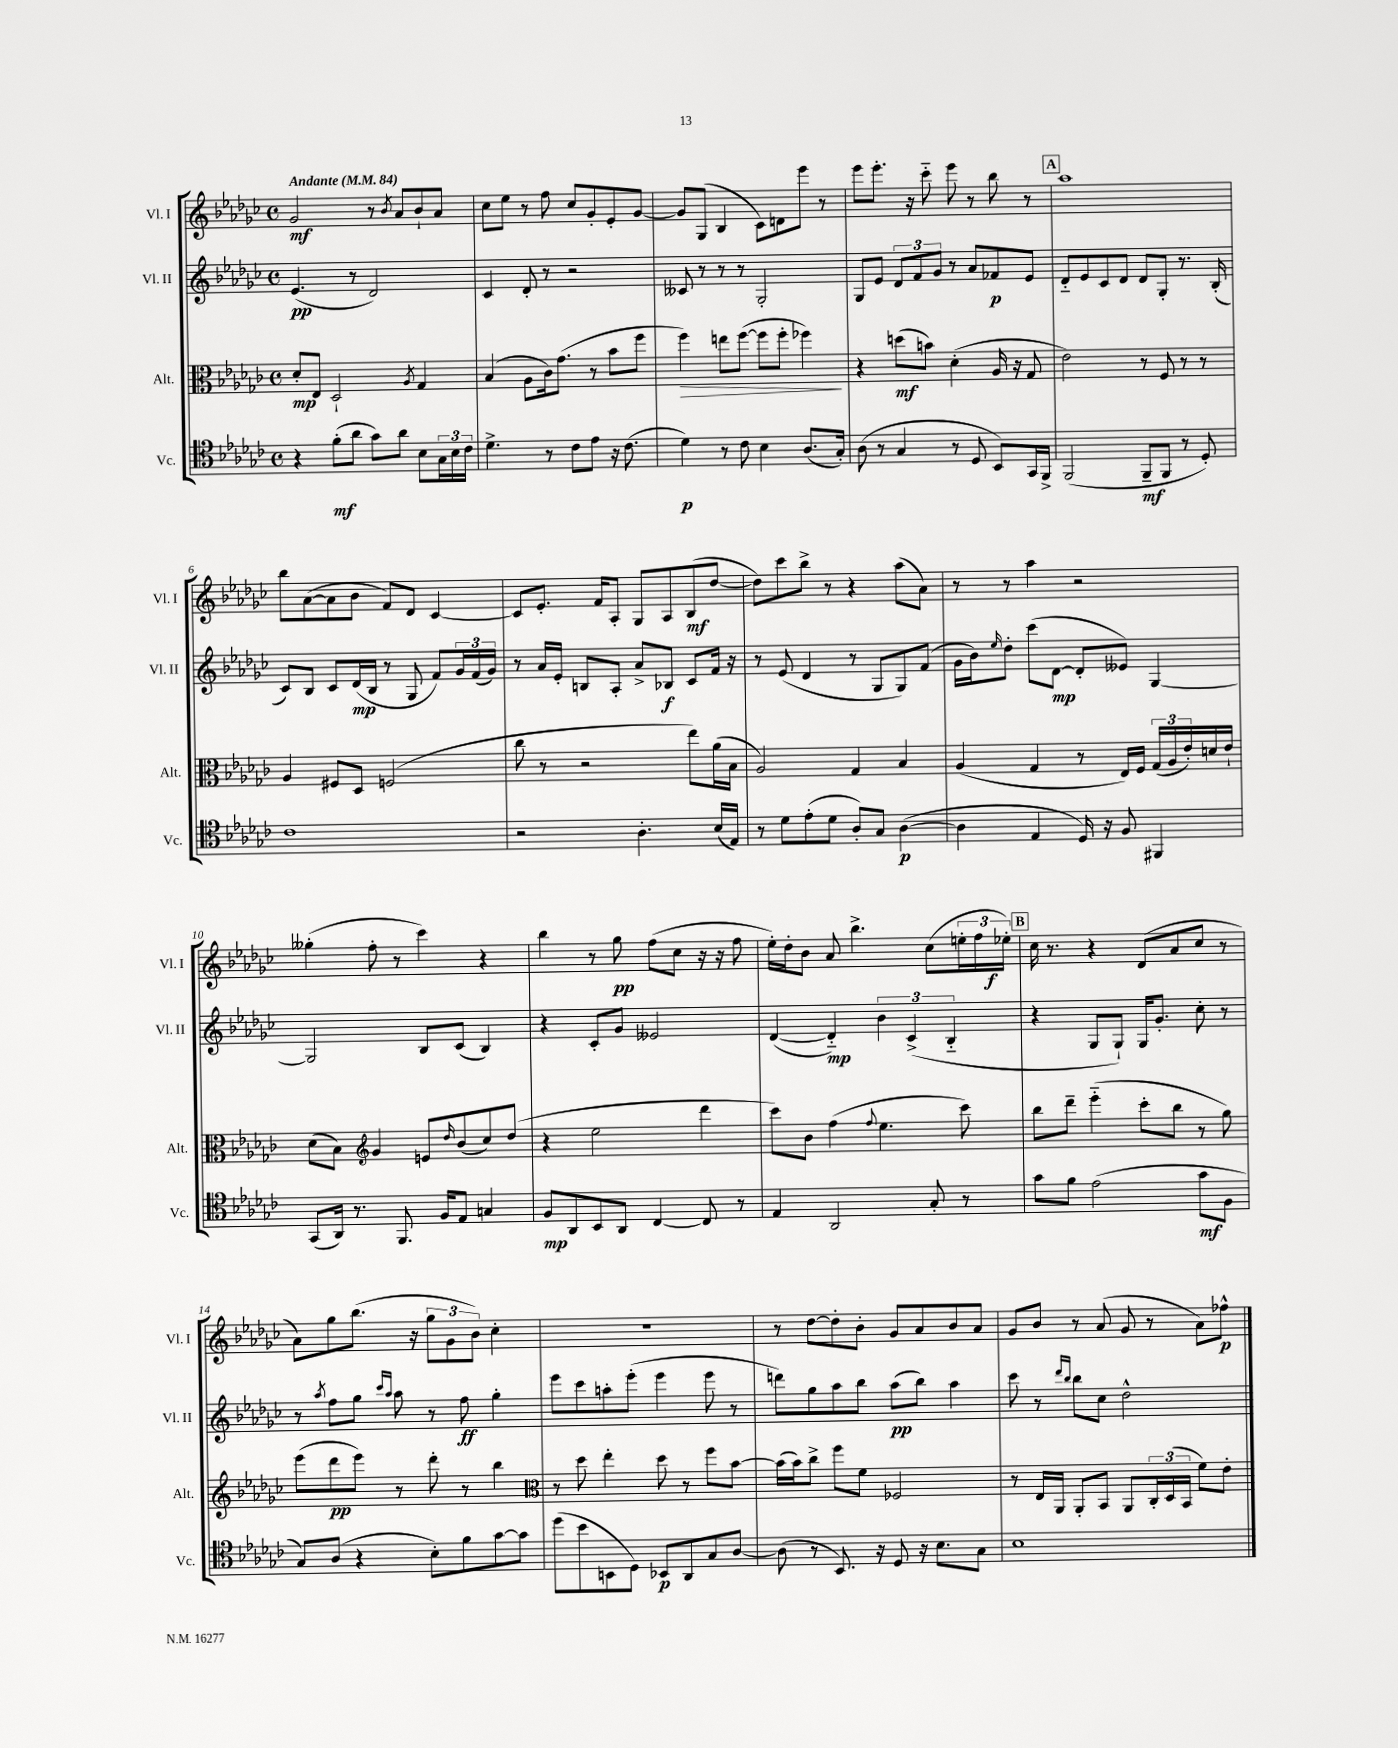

**kern	**dynam	**kern	**dynam	**kern	**dynam	**kern	**dynam
*part4	*part4	*part3	*part3	*part2	*part2	*part1	*part1
*staff4	*staff4	*staff3	*staff3	*staff2	*staff2	*staff1	*staff1
*I"Vc.	*	*I"Alt.	*	*I"Vl. II	*	*I"Vl. I	*
*I'Vc.	*	*I'Alt.	*	*I'Vl. II	*	*I'Vl. I	*
*clefC4	*	*clefC3	*	*clefG2	*	*clefG2	*
*k[b-e-a-d-g-c-]	*	*k[b-e-a-d-g-c-]	*	*k[b-e-a-d-g-c-]	*	*k[b-e-a-d-g-c-]	*
*M4/4	*	*M4/4	*	*M4/4	*	*M4/4	*
*met(c)	*	*met(c)	*	*met(c)	*	*met(c)	*
*MM84	*	*MM84	*	*MM84	*	*MM84	*
=1	=1	=1	=1	=1	=1	=1	=1
!	!	!	!	!	!	!LO:TX:a:B:t=Andante	!
4r	.	8d-'/L	mp	(4.e-/	pp	2g-/	mf
.	.	8E-/J	.	.	.	.	.
(8f'\L	mf	2D-`/	.	.	.	.	.
8a-\J	.	.	.	8r	.	.	.
8g-\L)	.	.	.	2d-/)	.	8r	.
.	.	.	.	.	.	8qb-/	.
8a-\J	.	.	.	.	.	8a-/L	.
.	.	8qA-/	.	.	.	.	.
8B-\L	.	4G-/	.	.	.	8b-`/	.
24G-\L	.	.	.	.	.	8a-/J	.
24B-\	.	.	.	.	.	.	.
24c-\JJ	.	.	.	.	.	.	.
=2	=2	=2	=2	=2	=2	=2	=2
4.d-^\	.	(4B-/	.	4c-/	.	8cc-\L	.
.	.	.	.	.	.	8ee-\J	.
.	.	8A-\L	.	8d-'/	.	8r	.
8r	.	16c-\k)	.	8r	.	8ff\	.
.	.	(8.g-\J	.	.	.	.	.
8c-\L	.	.	.	2r	.	8cc-/L	.
8e-\J	.	8r	.	.	.	8g-'/	.
16r	.	8b-\L	.	.	.	8e-'/	.
(8.c-\	.	.	.	.	.	.	.
.	.	8ff\J	.	.	.	[8g-/J	.
=3	=3	=3	=3	=3	=3	=3	=3
!	!	!	!LO:HP:b	!	!	!	!
4d-\)	p	4ff\)	>	8c--X/	.	8g-/L]	.
.	.	.	.	8r	.	(8G-/J	.
8r	.	8een\L	.	8r	.	4B-/	.
8c-\	.	([8ff\J	.	8r	.	.	.
4B-\	.	8ff\L]	.	2G-'/	.	8c-\L)	.
.	.	8ff'\J	.	.	.	8dn\	.
(8.A-/L	.	4ff-X\)	.	.	.	8eee-\J	.
.	.	.	.	.	.	8r	.
16G-'/Jk)	.	.	.	.	.	.	.
.	.	.	]	.	.	.	.
=4	=4	=4	=4	=4	=4	=4	=4
(8A-\	.	4r	.	8G-/L	.	8eee-\L	.
8r	.	.	.	8e-/J	.	8.eee-'\J	.
4G-/	.	(8ddn\L	mf	12d-/L	.	.	.
.	.	.	.	.	.	16r	.
.	.	.	.	12f/	.	.	.
.	.	8bn\J)	.	.	.	8ccc-\	.
.	.	.	.	12g-/J	.	.	.
8r	.	(4d-'\	.	8r	.	8eee-\	.
8D-/	.	.	.	8a-/L	.	8r	.
8BB-/L)	.	16A-/	.	8f-X/	p	8bb-\	.
.	.	16r	.	.	.	.	.
16GG-/L	.	8G-/	.	8e-/J	.	8r	.
16FF^/JJ	.	.	.	.	.	.	.
!!LO:REH:place=s1:t=A
=5	=5	=5	=5	=5	=5	=5	=5
(2FF/	.	2e-\)	.	8d-/L	.	1aa-	.
.	.	.	.	8e-/	.	.	.
.	.	.	.	8c-/	.	.	.
.	.	.	.	8d-/J	.	.	.
8FF~/L	mf	8r	.	8d-/L	.	.	.
8FF/J	.	8F/	.	8G-'/J	.	.	.
8r	.	8r	.	8.r	.	.	.
8D-'/)	.	8r	.	.	.	.	.
.	.	.	.	(16B-'/	.	.	.
!!LO:LB:g=z
=6	=6	=6	=6	=6	=6	=6	=6
1c-	.	4A-/	.	8c-/L)	.	8bb-\L	.
.	.	.	.	8B-/J	.	([8a-\	.
.	.	8F#X/L	.	8c-/L	.	8a-\]	.
.	.	8D-/J	.	(16d-/L	mp	8b-\J	.
.	.	.	.	16B-/JJ	.	.	.
.	.	(2Fn/	.	8r	.	8f/L)	.
.	.	.	.	8G-/	.	8d-/J	.
.	.	.	.	8f/L)	.	[4c-/	.
.	.	.	.	24g-/L	.	.	.
.	.	.	.	(24f/	.	.	.
.	.	.	.	24g-/JJ)	.	.	.
=7	=7	=7	=7	=7	=7	=7	=7
2r	.	8cc-\	.	8r	.	8c-/L]	.
.	.	8r	.	16a-/LL	.	8.e-'/J	.
.	.	.	.	16e-'/JJ	.	.	.
.	.	2r	.	8Bn/L	.	.	.
.	.	.	.	.	.	16f/KL	.
.	.	.	.	8A-'/J	.	8A-'/J	.
4.A-'\	.	.	.	8a-^/L	.	8G-/L	.
.	.	.	.	8B-X/J	f	8A-/	.
.	.	8ee-\L)	.	8c-/L	.	(8B-/	mf
(16B-/LL	.	(16a-\L	.	16f/Jk	.	[8dd-/J	.
16E-/JJ)	.	16B-\JJ	.	16r	.	.	.
=8	=8	=8	=8	=8	=8	=8	=8
8r	.	2A-/)	.	8r	.	8dd-\L])	.
8d-\L	.	.	.	(8e-/	.	8ccc-\	.
(8e-'\	.	.	.	4d-/	.	8bb-^\J	.
8d-\J	.	.	.	.	.	8r	.
8A-'/L)	.	4G-/	.	8r	.	4r	.
8G-/J	.	.	.	8G-/L	.	.	.
([4A-\	p	4B-/	.	8G-/)	.	(8aa-\L	.
.	.	.	.	(8f/J	.	8a-\J)	.
=9	=9	=9	=9	=9	=9	=9	=9
4A-\]	.	(4A-/	.	16g-\LL	.	8r	.
.	.	.	.	16b-\J)	.	.	.
.	.	.	.	16qqee-/	.	.	.
.	.	.	.	8dd-'\J	.	8r	.
4E-/	.	4G-/	.	(8ccc-\L	.	4aa-\	.
.	.	.	.	[8d-\J	mp	.	.
16D-/)	.	8r	.	8d-'/L]	.	2r	.
16r	.	.	.	.	.	.	.
8F/	.	16E-/LL)	.	8e--X/J)	.	.	.
.	.	16F/JJ	.	.	.	.	.
4FF#X/	.	(24G-/LL	.	[4G-/	.	.	.
.	.	24A-/	.	.	.	.	.
.	.	24e-'/)	.	.	.	.	.
.	.	16dn/	.	.	.	.	.
.	.	16e-`/JJ	.	.	.	.	.
!!LO:LB:g=z
=10	=10	=10	=10	=10	=10	=10	=10
(8GG-/L	.	(8d-\L	.	2G-/]	.	(4gg--X'\	.
16AA-/Jk)	.	8B-\J)	.	.	.	.	.
8.r	.	.	.	.	.	.	.
*	*	*clefG2	*	*	*	*	*
.	.	4g-/	.	.	.	8ff'\	.
8.FF/	.	.	.	.	.	8r	.
.	.	8en/L	.	8B-/L	.	4ccc-\)	.
16F/KL	.	.	.	.	.	.	.
.	.	16qqdd-/	.	.	.	.	.
8E-/J	.	(8b-/	.	(8c-/J	.	.	.
4Gn/	.	8cc-/)	.	4B-/)	.	4r	.
.	.	(8dd-/J	.	.	.	.	.
=11	=11	=11	=11	=11	=11	=11	=11
8F/L	mp	4r	.	4r	.	4bb-\	.
8AA-/	.	.	.	.	.	.	.
8BB-/	.	2ee-\	.	8c-'/L	.	8r	.
8AA-/J	.	.	.	8g-/J	.	8gg-\	pp
[4C-/	.	.	.	2e--X/	.	(8ff\L	.
.	.	.	.	.	.	8cc-\J	.
8C-/]	.	4ddd-\	.	.	.	16r	.
.	.	.	.	.	.	16r	.
8r	.	.	.	.	.	8ff\	.
=12	=12	=12	=12	=12	=12	=12	=12
4E-/	.	8ccc-\L)	.	([4d-/	.	16ee-'\LL)	.
.	.	.	.	.	.	16dd-'\J	.
.	.	8b-\J	.	.	.	8b-\J	.
2AA-/	.	(4ff\	.	4d-/])	mp	8a-/	.
.	.	.	.	.	.	4.bb-^\	.
.	.	8qqff/	.	.	.	.	.
.	.	4.ee-\	.	6b-\	.	.	.
.	.	.	.	(6c-^/	.	.	.
8G-'/	.	.	.	.	.	(8cc-\L	.
.	.	.	.	6B-/	.	.	.
8r	.	8ccc-\)	.	.	.	24een'\L	.
.	.	.	.	.	.	24ff\	.
.	.	.	.	.	.	24ee-X'\JJ)	f
!!LO:REH:place=s1:t=B
=13	=13	=13	=13	=13	=13	=13	=13
8g-\L	.	8bb-\L	.	4r	.	16cc-\	.
.	.	.	.	.	.	8.r	.
8f\J	.	8ddd-~\J	.	.	.	.	.
(2e-\	.	(4eee-\	.	8G-/L	.	4r	.
.	.	.	.	8G-`/J)	.	.	.
.	.	8ccc-'\L	.	16G-/KL	.	(8d-/L	.
.	.	.	.	8.g-'/J	.	.	.
.	.	8bb-\J	.	.	.	8a-/	.
8g-\L	mf	8r	.	8cc-'\	.	8cc-/J	.
8F\J	.	8gg-\)	.	8r	.	8r	.
!!LO:LB:g=z
=14	=14	=14	=14	=14	=14	=14	=14
8G-/L)	.	(8eee-\L	.	8r	.	8a-\L)	.
.	.	.	.	8qaa-/	.	.	.
(8A-/J	.	8ddd-\	pp	8ff\L	.	8gg-\	.
4r	.	8eee-\J)	.	8gg-\J	.	(8.bb-\J	.
.	.	.	.	16qqccc-/LL	.	.	.
.	.	.	.	16qqaa-/JJ	.	.	.
.	.	8r	.	8aa-\	.	.	.
.	.	.	.	.	.	16r	.
8B-'\L)	.	8ddd-'\	.	8r	.	12gg-\L	.
.	.	.	.	.	.	12g-\	.
8f\	.	8r	.	8ff\	ff	.	.
.	.	.	.	.	.	12b-\J)	.
[8g-\	.	4bb-\	.	4gg-'\	.	4cc-'\	.
8g-\J]	.	.	.	.	.	.	.
=15	=15	=15	=15	=15	=15	=15	=15
*	*	*clefC3	*	*	*	*	*
(8dd-\L	.	8r	.	8eee-\L	.	1r	.
8b-\	.	8dd-\	.	8ccc-\	.	.	.
8BBn\	.	4ee-'\	.	8aan'\	.	.	.
8D-\J)	.	.	.	(8eee-'\J	.	.	.
8BB-X/L	p	8dd-\	.	4eee-\	.	.	.
8AA-/	.	8r	.	.	.	.	.
8G-/	.	8ff\L	.	8eee-\	.	.	.
[8A-/J	.	[8b-\J	.	8r	.	.	.
=16	=16	=16	=16	=16	=16	=16	=16
(8A-\]	.	(16b-\LL]	.	8dddn\L)	.	8r	.
.	.	16b-\J)	.	.	.	.	.
8r	.	8cc-^\J	.	8gg-\	.	[8dd-\L	.
8.BB-/)	.	8ff\L	.	8aa-\	.	8dd-'\]	.
.	.	8f\J	.	8bb-\J	.	8b-'\J	.
16r	.	.	.	.	.	.	.
8D-/	.	2F-X/	.	(8aa-\L	pp	8g-/L	.
16r	.	.	.	8bb-\J)	.	8a-/	.
8.B-\L	.	.	.	.	.	.	.
.	.	.	.	4aa-\	.	8b-/	.
8G-\J	.	.	.	.	.	8a-/J	.
=17	=17	=17	=17	=17	=17	=17	=17
1B-	.	8r	.	8ccc-\	.	8g-/L	.
.	.	16E-/LL	.	8r	.	8b-/J	.
.	.	16AA-/JJ	.	.	.	.	.
.	.	.	.	16qqddd-/LL	.	.	.
.	.	.	.	16qqbb-/JJ	.	.	.
.	.	8AA-'/L	.	8bb-\L	.	8r	.
.	.	8BB-/J	.	8cc-\J	.	(8a-/	.
.	.	8AA-/L	.	2dd-^^\	.	8g-/	.
.	.	24C-'/L	.	.	.	8r	.
.	.	(24D-/	.	.	.	.	.
.	.	24BB-/JJ	.	.	.	.	.
.	.	8f\L)	.	.	.	8a-\L)	.
.	.	8e-'\J	.	.	.	8ff-X^^\J	p
==	==	==	==	==	==	==	==
*-	*-	*-	*-	*-	*-	*-	*-
